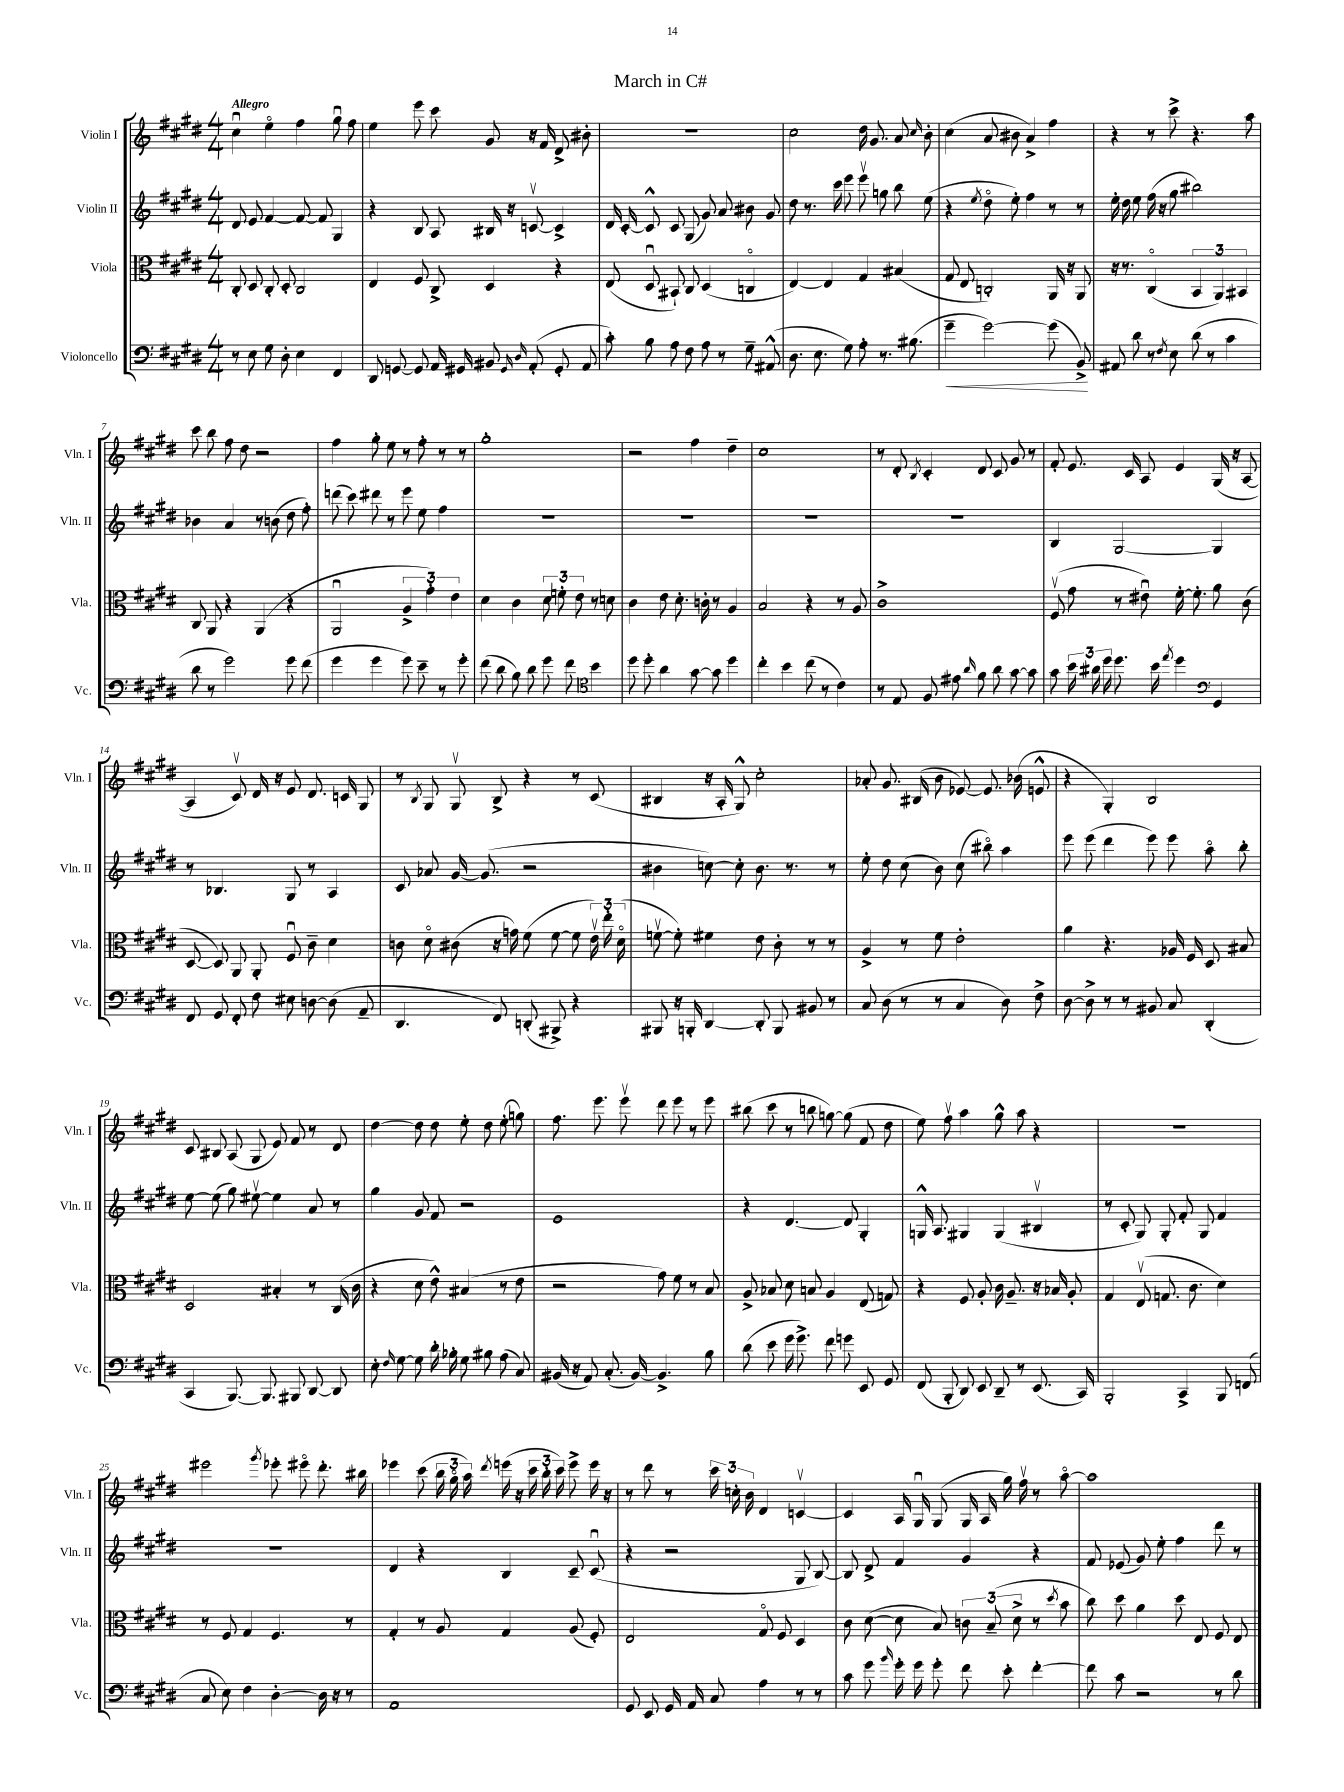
\header { title = "March in C#" }
<<
\new StaffGroup <<
\new Staff = "s0" \with { instrumentName = "Violin I" shortInstrumentName = "Vln. I" } {
    \clef treble \key e \major \numericTimeSignature \time 4/4 \tempo "Allegro"
    \autoBeamOff cis''4\downbow e''4\flageolet fis''4 gis''8\downbow fis''8 |
    e''4 e'''8 cis'''8 gis'8 r16 fis'16 dis'8-> bis'8-. |
    R1 |
    cis''2 dis''16 gis'8. a'8 \grace { cis''16 } b'8-. |
    cis''4( a'8 bis'8 a'4->) fis''4 |
    r4 r8 cis'''8-> r4. a''8 |
    cis'''8 b''8 fis''8 dis''8 r2 |
    fis''4 gis''8-. e''8 r8 fis''8-. r8 r8 |
    gis''1-. |
    r2 fis''4 dis''4-- |
    cis''1 |
    r8 dis'8-. \acciaccatura { b8 } cis'4-. dis'8 cis'8 gis'8 r8 |
    fis'8-. e'8. cis'16 a8 e'4 gis16( r16 a8~ |
    a4 cis'8\upbow) dis'16 r16 e'8 dis'8. c'16 gis8 |
    r8 \acciaccatura { b8 } gis8 gis8\upbow b8-> r4 r8 cis'8( |
    bis4 r16 a16-. gis8-^) cis''2-. |
    aes'8-. gis'8. bis16( b'8 ees'8~) ees'8. bes'16( e'8-^ |
    r4 gis4-.) b2 |
    cis'8 bis8 a8( gis8 e'8) fis'8 r8 dis'8 |
    dis''4~ dis''8 dis''8 e''8-. dis''8 e''8-.( g''8) |
    fis''8. e'''8. e'''8\upbow dis'''8 e'''8 r8 e'''8 |
    bis''8( cis'''8 r8 b''8 g''8~) g''8( fis'8 dis''8 |
    e''8) fis''8\upbow a''4 gis''8-^ a''8 r4 |
    R1 |
    eis'''2 \acciaccatura { gis'''8 } ees'''8-. eis'''8\flageolet dis'''8.-. bis''16 |
    ees'''4 cis'''8( \tuplet 3/2 { b''16 gis''16\flageolet a''16) } \acciaccatura { dis'''8 } e'''16( r16 \tuplet 3/2 { cis'''16 b''16-. cis'''16) } e'''8-> e'''16 r16 |
    r8 dis'''8 r8 \tuplet 3/2 { cis'''16 c''16-. b'16 } dis'4 c'4~\upbow |
    c'4 a16 gis16\downbow gis8( gis16 a16 gis''16) fis''16\upbow r8 a''8~\flageolet |
    a''1 \bar "|." |
}
\new Staff = "s1" \with { instrumentName = "Violin II" shortInstrumentName = "Vln. II" } {
    \clef treble \key e \major \numericTimeSignature \time 4/4
    \autoBeamOff dis'8 e'8 fis'4~ fis'8~ fis'8 gis4 |
    r4 b8 a8 bis16 r16 c'8~\upbow c'4-> |
    dis'16 cis'16~-. cis'8-^ cis'8 gis8( gis'8) a'8 bis'8 gis'8 |
    dis''8 r8. cis'''16 e'''8 e'''8\upbow g''8 b''8 e''8( |
    r4 \acciaccatura { e''8 } dis''8\flageolet e''8-.) fis''4 r8 r8 |
    e''16-. dis''16 e''8 fis''16( r16 gis''8 bis''2) |
    bes'4 a'4 r8 b'8( dis''8 fis''8-.) |
    d'''8( cis'''8) dis'''8 r8 e'''8 e''8 fis''4 |
    R1 |
    R1 |
    R1 |
    R1 |
    b4 gis2~ gis4 |
    r8 bes4. gis8 r8 a4 |
    cis'8 aes'8 gis'16~ gis'8.( r2 |
    bis'4 c''8~) c''8-. bis'8. r8. r8 |
    e''8-. dis''8 cis''8( b'8) cis''8( bis''8\flageolet) a''4 |
    e'''8 e'''8( dis'''4 e'''8) e'''8 a''8\flageolet b''8-. |
    e''8~ e''8( gis''8) eis''8~\upbow eis''4 a'8 r8 |
    gis''4 gis'8 fis'8 r2 |
    e'1 |
    r4 dis'4.~ dis'8 gis4-. |
    g16-^ a8. gis4 gis4( bis4\upbow |
    r8 cis'8-. gis8) gis8-. fis'8-. gis8 fis'4 |
    r1 |
    dis'4 r4 b4 cis'8-- cis'8\downbow( |
    r4 r2 gis8 b8~) |
    b8 dis'8-> fis'4 gis'4 r4 |
    fis'8 ees'8( gis'8) e''8-. fis''4 dis'''8 r8 \bar "|." |
}
\new Staff = "s2" \with { instrumentName = "Viola" shortInstrumentName = "Vla." } {
    \clef alto \key e \major \numericTimeSignature \time 4/4
    \autoBeamOff cis8-. dis8 cis8-. dis8-. cis2 |
    e4 fis8 cis8-> dis4 r4 |
    e8( dis8\downbow bis,8-!) cis8 dis4( c4\flageolet |
    e4~) e4 gis4 bis4( |
    gis8 e8 c2-.) a,16 r16 a,8 |
    r16 r8. cis4\flageolet( \tuplet 3/2 { b,4 a,4) bis,4 } |
    cis8 a,8 r4 a,4( r4 |
    a,2\downbow \tuplet 3/2 { a4-> gis'4-.) e'4 } |
    dis'4 cis'4 \tuplet 3/2 { dis'8 f'8-. e'8 } r8 d'8 |
    cis'4 e'8 dis'8.-. c'16-. r8 a4 |
    b2 r4 r8 a8 |
    cis'1-> |
    fis8\upbow( gis'8 r8 eis'8\downbow) fis'16~-. fis'8.-. a'8 cis'8( |
    dis8~ dis8) a,8 a,8-. fis8\downbow cis'8-- dis'4 |
    c'8 dis'8\flageolet cis'8( r16 g'16) fis'8( fis'8~ fis'8 \tuplet 3/2 { e'16\upbow) e''16-. dis'16\flageolet( } |
    f'8~\upbow f'8-.) fis'4 e'8 cis'8-. r8 r8 |
    a4-> r8 fis'8 e'2-. |
    a'4 r4. aes16 fis16 dis8 bis8 |
    dis2 bis4-. r8 cis16( cis'16 |
    r4 dis'8 e'8-^) bis4( r8 e'8 |
    r2 gis'8) fis'8 r8 b8 |
    a8-> bes8 dis'8 b8 a4 e8( g8) |
    r4 fis8 a8-. cis'16 a8.-- r16 bes16 a8-. |
    gis4 e8\upbow( g8. cis'8. dis'4) |
    r8 fis8 gis4 fis4. r8 |
    gis4-. r8 a8 gis4 a8( fis8-.) |
    e2 gis8\flageolet fis8 dis4 |
    cis'8 dis'8~( dis'8 b8) \tuplet 3/2 { c'8 b8--( dis'8-> } r8 \acciaccatura { dis''8 } b'8 |
    cis''8) dis''8 a'4 dis''8 e8 fis8 e8 \bar "|." |
}
\new Staff = "s3" \with { instrumentName = "Violoncello" shortInstrumentName = "Vc." } {
    \clef bass \key e \major \numericTimeSignature \time 4/4
    \autoBeamOff r8 e8 gis8 dis8-. e4 fis,4 |
    dis,8 g,8~ g,8 a,16 gis,16 bis,8 \grace { gis,16 dis16 } a,8-.( gis,8-. a,8 |
    cis'8-.) b8 a8 fis8 a8 r8 gis8-- ais,8-^( |
    dis8. e8. gis8) a8-. r8. bis8.( |
    gis'4--\< gis'2~) gis'8( b,8->\!) |
    ais,8 dis'8 r8 \acciaccatura { fis8 } e8 dis'8( r8 cis'4 |
    dis'8 r8 gis'2) gis'8 fis'8( |
    gis'4 gis'4 gis'8) e'8-- r8 gis'8-. |
    fis'8( dis'8 b8) dis'8 gis'8 fis'8 \clef tenor b'4 |
    dis''8 dis''8-. a'4 gis'8~ gis'8 dis''4 |
    cis''4-. b'4 cis''8( r8 cis'4) |
    r8 e8 fis8 eis'8 \grace { a'16 } fis'8 a'8 gis'8~ gis'8 |
    gis'8 \tuplet 3/2 { b'16 ais'16 dis''16 } dis''8. b'16 \acciaccatura { e''8 } dis''4 \clef bass gis,4 |
    fis,8 gis,8 fis,8-. fis8 eis8 d8~ d8( a,8-- |
    dis,4. fis,8) d,8-.( bis,,8->) r4 |
    bis,,8 r16 b,,16-. dis,4~ dis,8-. b,,8 bis,8 r8 |
    cis8 dis8( r8 r8 cis4 dis8) fis8-> |
    dis8~ dis8-> r8 r8 bis,8 cis8 dis,4-.( |
    cis,4 b,,8.~) b,,8. bis,,8 dis,8~ dis,8 |
    e8-. \grace { fis16 } gis8~ gis8 dis'16-. bes16-. gis8 bis8 a8( cis8) |
    bis,16( r16 a,8) cis8.-.( bis,16~) bis,4.-> b8 |
    dis'8( e'8 gis'16 gis'8.->) fis'8 g'8 e,8 gis,8 |
    fis,8( b,,8-. dis,8) e,8 dis,8-- r8 e,8.( cis,16) |
    b,,2-. cis,4-> b,,8 f,8( |
    cis8 e8) fis4 dis4~-. dis16 r16 r8 |
    a,1 |
    gis,8 e,8 gis,16 a,16 cis8 a4 r8 r8 |
    cis'8 gis'8 \grace { b'16 } gis'16-. gis'16 gis'8-. fis'8 e'8-. fis'4~-. |
    fis'8 cis'8 r2 r8 dis'8 \bar "|." |
}
>>
>>
